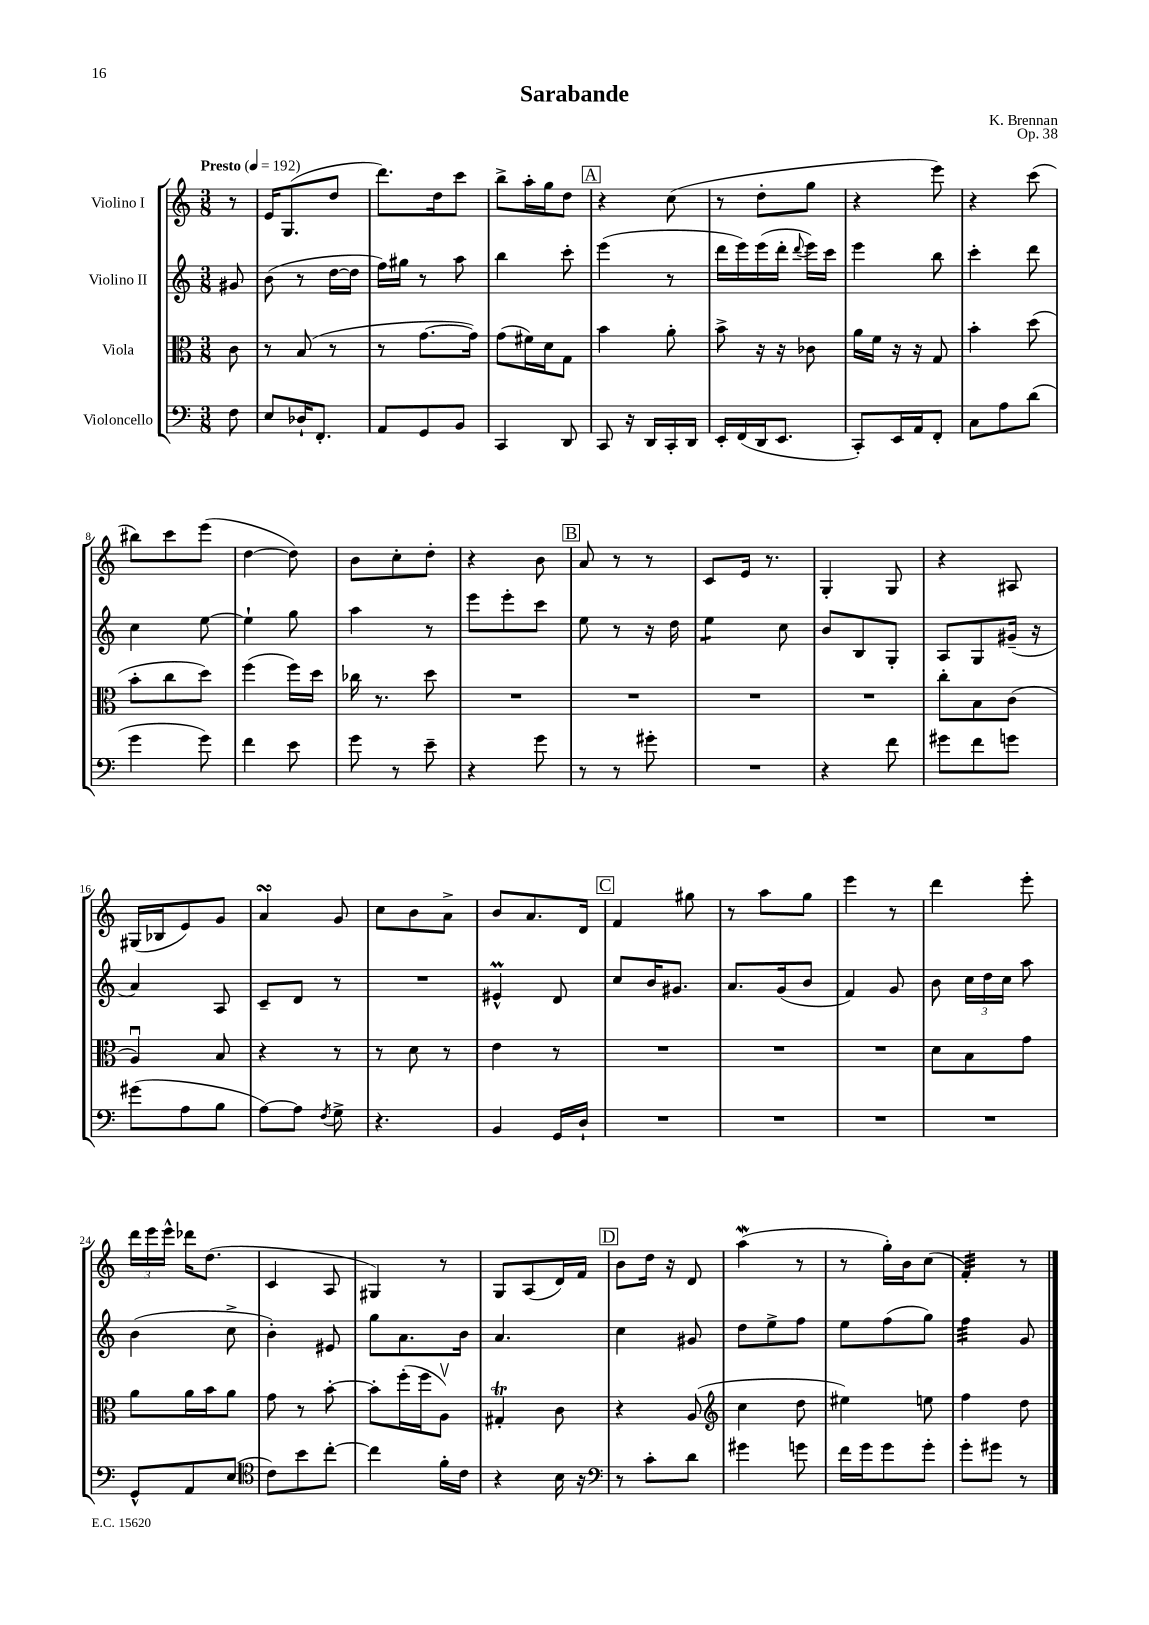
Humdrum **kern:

**kern	**kern	**kern	**kern
*staff4	*staff3	*staff2	*staff1
*clefF4	*clefC3	*clefG2	*clefG2
*k[]	*k[]	*k[]	*k[]
*M3/8	*M3/8	*M3/8	*M3/8
*MM192	*MM192	*MM192	*MM192
8F	8c	8g#	8r
=	=	=	=
8E	8r	(8b	16e
.	.	.	(8.G
16D-`	(8B	8r	.
8.FF'	.	.	.
.	8r	[16dd	8dd
.	.	16dd]	.
=	=	=	=
8AA	8r	16ff)	8.ddd)
.	.	16gg#	.
8GG	[8.g	8r	.
.	.	.	16dd
8BB	.	8aa	8ccc
.	16g])	.	.
=	=	=	=
4CC	(8g	4bb	8bb^
.	16f#)	.	16aa'
.	16d	.	16gg
8DD	8G	8ccc'	8dd
=	=	=	=
8CC	4b	(4eee	4r
16r	.	.	.
16DD	.	.	.
16CC'	8a'	8r	(8cc
16DD	.	.	.
=	=	=	=
16EE'	8b^	16ddd	8r
(16FF	.	16eee)	.
16DD	16r	(16eee	8dd'
8.EE	16r	16ddd'	.
.	.	8qqddd	.
.	8c-	16eee)	8gg
.	.	16ccc	.
=	=	=	=
8CC')	16a	4eee	4r
.	16f	.	.
16EE	16r	.	.
16AA	16r	.	.
8FF'	8G	8bb	8eee)
=	=	=	=
8C	4b'	4ccc'	4r
8A	.	.	.
(8d	(8dd	8ddd	(8ccc
=	=	=	=
4g	8b'	4cc	8bb#)
.	8cc	.	8ccc
8g)	8dd)	[8ee	(8eee
=	=	=	=
4f	(4ff	4ee`]	[4dd
8e	16ff)	8gg	8dd])
.	16dd	.	.
=	=	=	=
8g	16cc-	4aa	8b
.	8.r	.	.
8r	.	.	8cc'
8e~	8dd	8r	8dd'
=	=	=	=
4r	4.r	8eee	4r
.	.	8eee'	.
8g	.	8ccc	8b
=	=	=	=
8r	4.r	8ee	8a
8r	.	8r	8r
8g#'	.	16r	8r
.	.	16dd	.
=	=	=	=
4.r	4.r	4ee	8c
.	.	.	16e
.	.	.	8.r
.	.	8cc	.
=	=	=	=
4r	4.r	8b	4G'
.	.	8B	.
8f	.	8G'	8G
=	=	=	=
8g#	8cc'	8A	4r
8f	8B	8G	.
8g	(8c	(16g#~	8A#
.	.	16r	.
=	=	=	=
(8g#	4Au)	4a)	(16G#
.	.	.	16B-
8A	.	.	8e)
8B	8B	8A	8g
=	=	=	=
[8A)	4r	8c~	4a
8A]	.	8d	.
8qF	.	.	.
8G^	8r	8r	8g
=	=	=	=
4.r	8r	4.r	8cc
.	8d	.	8b
.	8r	.	8a^
=	=	=	=
4BB	4e	4e#^^	8b
.	.	.	8.a
16GG	8r	8d	.
16D`	.	.	16d
=	=	=	=
4.r	4.r	8cc	4f
.	.	16b	.
.	.	8.g#	.
.	.	.	8gg#
=	=	=	=
4.r	4.r	8.a	8r
.	.	.	8aa
.	.	(16g	.
.	.	8b	8gg
=	=	=	=
4.r	4.r	4f)	4eee
.	.	8g	8r
=	=	=	=
4.r	8d	8b	4ddd
.	8B	24cc	.
.	.	24dd	.
.	.	24cc	.
.	8g	8aa	8eee'
=	=	=	=
8GG^^	8a	(4b	24ddd
.	.	.	24eee
.	.	.	24eee^^
8AA	16a	.	16ddd-
.	16b	.	(8.dd
(8E	8a	8cc^	.
=	=	=	=
*clefC4	*	*	*
8c)	8g	4b')	4c
8b	8r	.	.
[8cc'	[8b'	8e#	8A
=	=	=	=
4cc]	8b']	8gg	4G#)
.	(16ff'	8.a	.
.	16ff	.	.
16f'	8Av)	.	8r
16c	.	16b	.
=	=	=	=
4r	4G#'	4.a	8G
.	.	.	(8A
16B	8c	.	16d)
16r	.	.	16f
=	=	=	=
*clefF4	*	*	*
8r	4r	4cc	8b
8c'	.	.	16dd
.	.	.	16r
8d	(8A	8g#	8d
=	=	=	=
*	*clefG2	*	*
4g#	4cc	8dd	(4aa
.	.	8ee^	.
8g	8dd	8ff	8r
=	=	=	=
16f	4ee#)	8ee	8r
16g	.	.	.
8g	.	(8ff	16gg')
.	.	.	16b
8g'	8ee	8gg)	(8cc
=	=	=	=
8g'	4ff	4ff	4f')
8g#	.	.	.
8r	8dd	8g	8r
==	==	==	==
*-	*-	*-	*-
